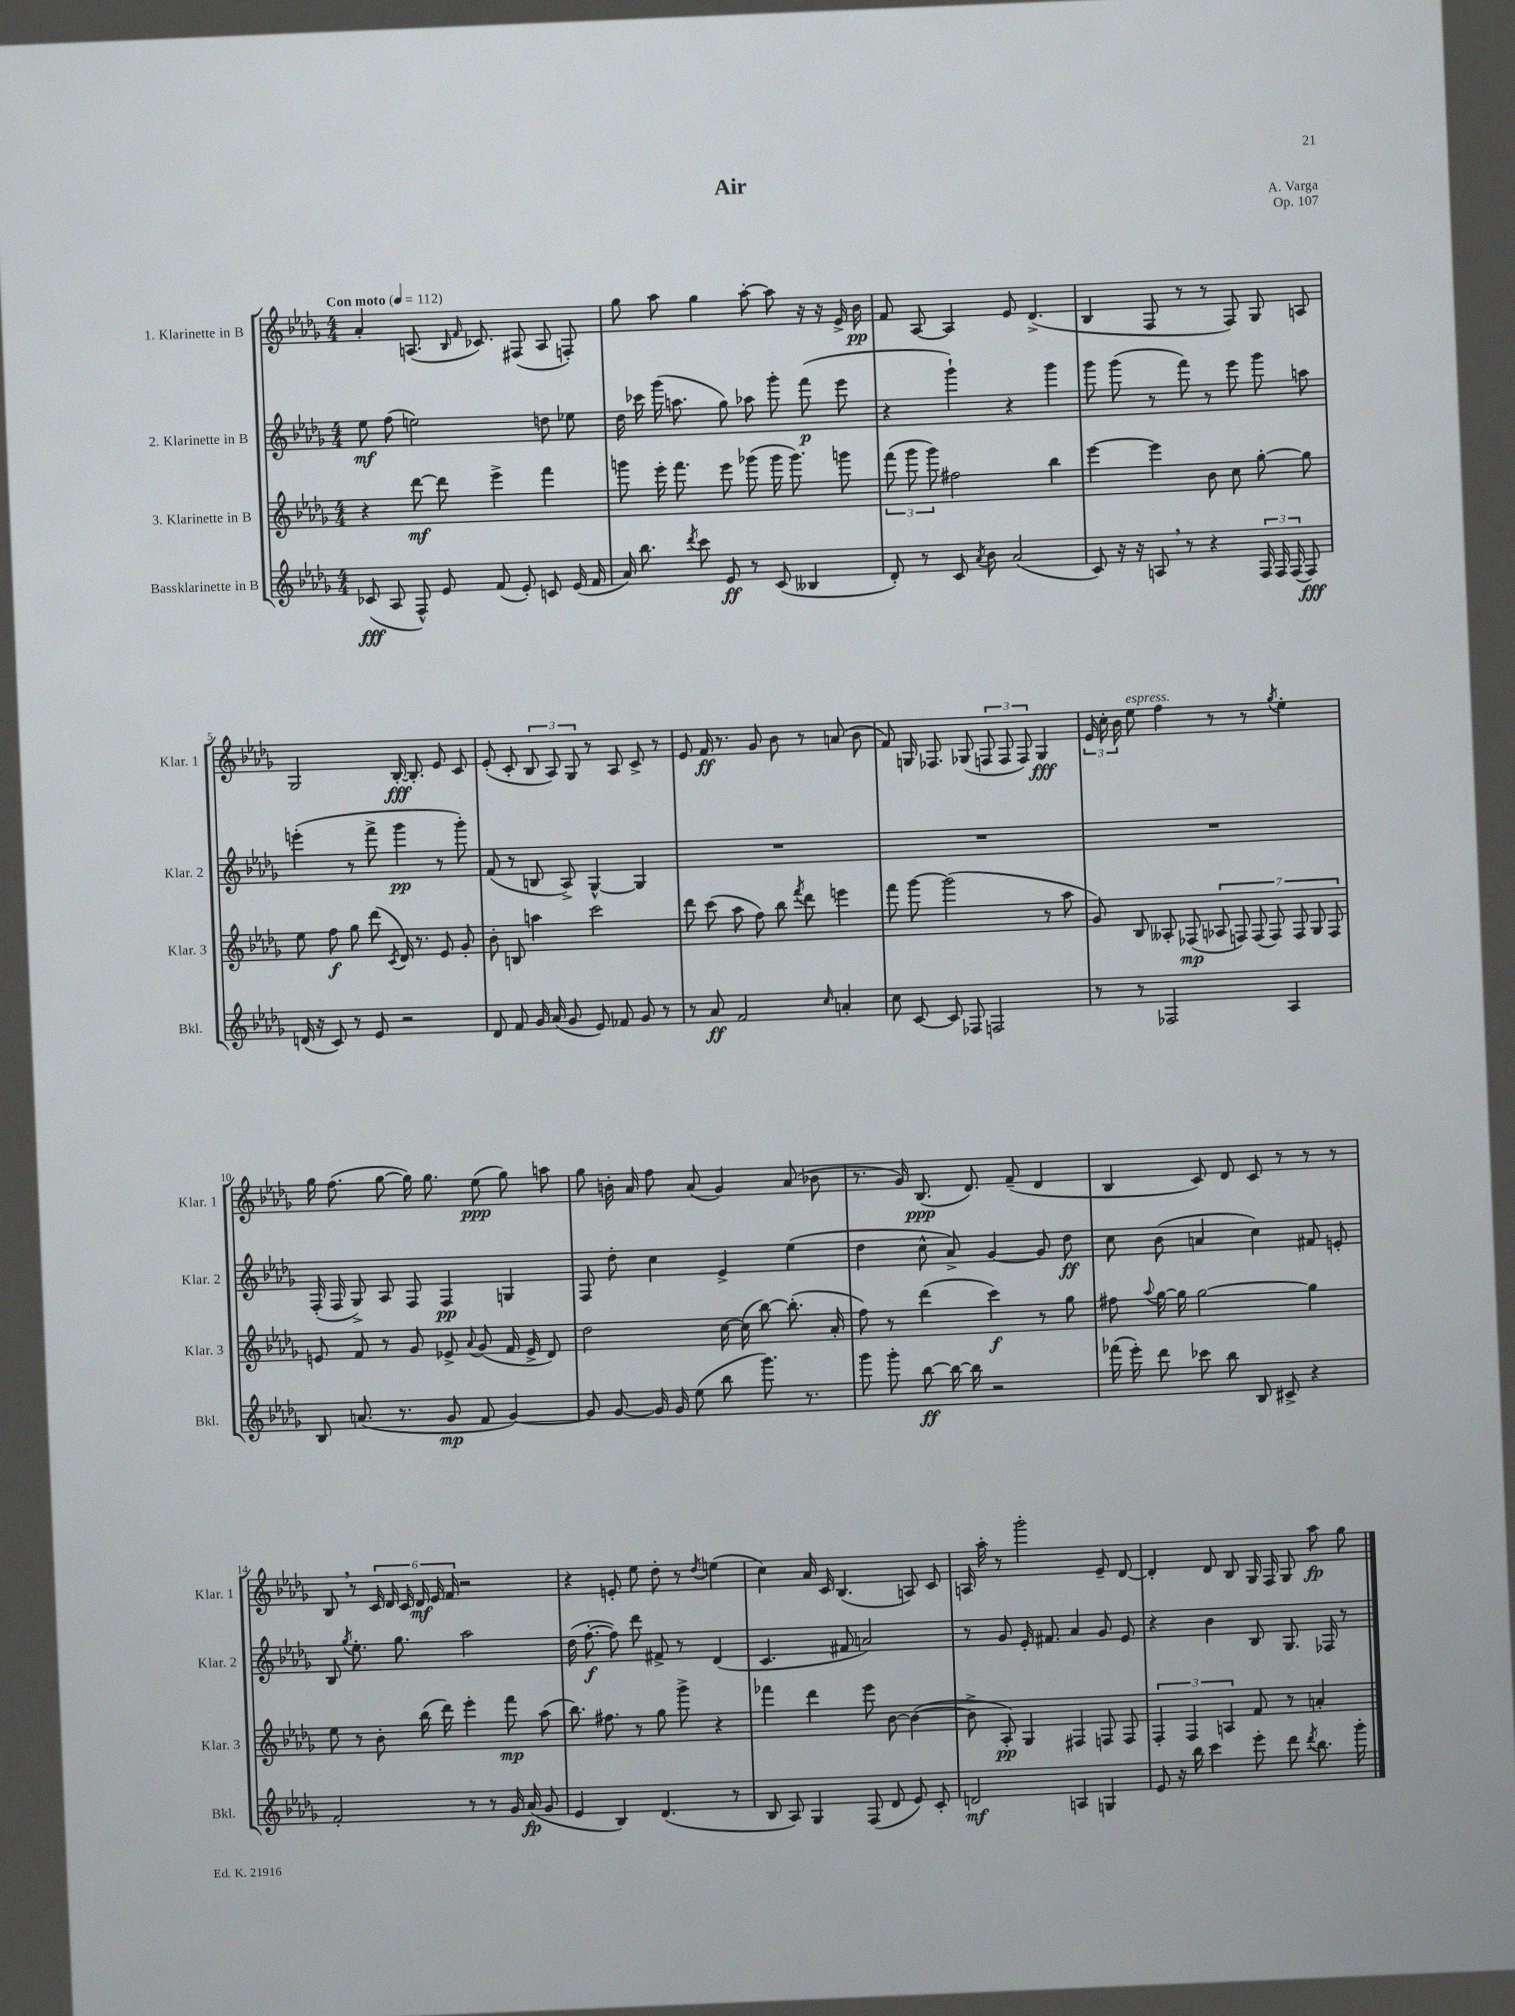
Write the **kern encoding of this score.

**kern	**kern	**kern	**kern
*staff4	*staff3	*staff2	*staff1
*clefG2	*clefG2	*clefG2	*clefG2
*k[b-e-a-d-g-]	*k[b-e-a-d-g-]	*k[b-e-a-d-g-]	*k[b-e-a-d-g-]
*M4/4	*M4/4	*M4/4	*M4/4
*MM112	*MM112	*MM112	*MM112
(8c-	4r	8ee-	4a-'
8A-	.	(8ff	.
8F^^)	[8ddd-	2ee)	(8.A
8e-	8ddd-]	.	.
.	.	.	16qqB-
.	.	.	16qqf
.	.	.	8.c-)
(8f	4eee-^	.	.
8e-')	.	.	(8F#
8c	4fff	8dd	8A
(16e-	.	8ee-	8F')
16f	.	.	.
=	=	=	=
16a-)	8ggg	16dd-	8gg-
8.bb-	.	16ccc-	.
.	16eee-'	(16ggg-	8aa-
.	8.fff	8.aa	.
8qddd-	.	.	.
8ccc	.	.	4gg-
8e-	8eee-	8gg-)	.
8r	(8ggg-	8aa-	[8aa-'
(8c	16ggg-	8ggg-'	8aa-]
.	8.ggg-)	.	.
4B--	.	(8fff	16r
.	.	.	16r
.	8ggg	8eee-	16e-^
.	.	.	16b-
=	=	=	=
8d-')	(12fff	4r	8f
.	12ggg-	.	.
8r	.	.	[8A-
.	12ggg-)	.	.
8c	2ff#	4ggg-`)	4A-]
8qa-	.	.	.
8b-	.	.	.
(2a-	.	4r	8e-
.	.	.	(4.d-^
.	4bb-	4ggg-	.
=	=	=	=
8c)	[4eee-	8ggg-	4B-
16r	.	(8ggg-	.
16r	.	.	.
8A	4eee-]	8r	8F
8r	.	8fff)	8r
4r	8b-	8r	8r
.	8cc	8eee-	8F)
24F	[8gg-'	8ggg-	8G-
24F	.	.	.
(24F	.	.	.
8F)	8gg-]	8aa	8A
=	=	=	=
(16d	8ee-	(4eee'	2G-
16r	.	.	.
8c)	8ff	.	.
8r	8gg-	8r	.
8e-	(8ddd-	8fff^	.
.	8qc	.	.
2r	16d-)	4ggg-	[16B-'
.	8.r	.	8.B-']
.	8e-	8r	8e-
.	8g-'	8ggg-')	8c
=	=	=	=
8d-	8b-'	(8f	(8e-'
8f	8B	8r	8c'
16g-	4aa	8B	12B-
(16a-	.	.	.
.	.	.	12A-)
8g-	.	8A-^)	.
.	.	.	12G-
8e-)	2ccc	[4G-^^	8r
8f-	.	.	8A-
8g-	.	4G-]	8c^
8r	.	.	8r
=	=	=	=
8r	8ddd-	1r	8e-
8a-	(8ccc	.	16f
.	.	.	8.r
2f	8aa-	.	.
.	8ff)	.	8g-
.	8bb-	.	8b-
.	8qfff	.	.
.	8ddd-	.	8r
16qqcc	.	.	.
4a'	4eee	.	(8a
.	.	.	8b-
=	=	=	=
8cc	8fff	1r	8f)
[8c	[8ggg-	.	16G
.	.	.	8.F-
8c]	(2ggg-]	.	.
8F-	.	.	(8G-
2F	.	.	12F
.	.	.	12F
.	.	.	12F)
.	8r	.	4G-
.	8aa-	.	.
=	=	=	=
8r	8g-)	1r	24e-
.	.	.	24cc'
.	.	.	24b-
8r	8B-	.	8ee-
2F-	8A--'	.	4ff
.	(8F-	.	.
.	14A-	.	8r
.	14F)	.	.
.	.	.	8r
.	(14F	.	.
.	14F)	.	.
.	.	.	8qgg-
4A-	.	.	4ee-'
.	14F	.	.
.	14G-	.	.
.	14F	.	.
=	=	=	=
8B-	8e	(16F'	16gg-
.	.	16F	(8.ff
(8.a	8f	8G-^)	.
.	8r	8A-	[8gg-
8.r	.	.	.
.	8g-	8F	16gg-])
.	.	.	8.gg-
8g-	8e-^	4F	.
.	8qqa-	.	.
8f	(8g-	.	(8ee-
[4g-)	16f	4G	8gg-)
.	16e-^	.	.
.	8d-)	.	8aa
=	=	=	=
8g-]	2dd-	8F	8gg-
[8g-	.	8dd-'	16b'
.	.	.	16a-
16g-]	.	4cc	8ff
16g-	.	.	.
(8ee-	.	.	(8a-
8bb-	[16cc	4e-^	4g-)
.	(16cc]	.	.
8.ggg-)	[8bb-)	.	.
.	(8.bb-']	(4ee-	(8a-
8.r	.	.	.
.	.	.	8b-
.	16a-'	.	.
=	=	=	=
8ggg-	8ff)	4dd-	8.r
8ggg-'	8r	.	.
.	.	.	16g-)
[8bb-	(4ddd-	8cc^^	(8.B-
16bb-_	.	8a-^)	.
16bb-]	.	.	8.d-)
2r	4ccc)	[4g-	.
.	.	.	(8f~
.	8r	8g-]	4d-
.	8gg-	8dd-	.
=	=	=	=
(16fff-	8ff#	8cc	4B-
16eee-')	.	.	.
.	8qqaa-	.	.
8ddd-	[16gg-	(8b-	.
.	16gg-]	.	.
8ccc-	[2gg-	4a	8c)
8bb-	.	.	8d-
8B-	.	4cc)	8c
8c#^	.	.	8r
4r	4gg-]	8f#	8r
.	.	8e'	8r
=	=	=	=
2f'	8ee-	8B-	8B-
.	.	8qgg-	.
.	8r	8.ee-'	8r
.	8b-'	.	24c
.	.	.	24d-
.	.	8.gg-	.
.	.	.	24c
.	(16bb-	.	24d-
.	.	.	24e-
.	16ddd-)	.	.
.	.	.	24f
8r	4eee-'	2aa-	2r
8r	.	.	.
16g-	8fff	.	.
(16a-	.	.	.
8g-	(8aa-	.	.
=	=	=	=
4e-	8.bb-)	(16dd-	4r
.	.	[8.ff'	.
.	8.ff#	.	.
4B-)	.	8ff])	8e'
.	8r	8ddd-	8ee-
(4.d-	8gg-	8f#^	8dd-'
.	8ggg-^	8r	8r
.	.	.	8qdd-
.	4r	(4d-	(4ee
8r	.	.	.
=	=	=	=
8B-	4fff-	4.c	4cc)
8A-)	.	.	.
4G-	4ddd-	.	16a-
.	.	.	16c
.	.	8f#	(4.B-
(8F	8eee-	2a)	.
8d-	[8b-	.	.
8e-)	(4b-_	.	8A)
8c'	.	.	8c
=	=	=	=
2d	8b-^]	8r	16A
.	.	.	16aa-'
.	8A-')	8g-	8r
.	4G-	16e-'	2ggg-'
.	.	8.f#	.
4A	4F#	4a-	.
4G	8F	8g-	8e-~
.	8F	8e-	[8d-
=	=	=	=
8e-	6F'	4r	4d-']
16r	.	.	.
.	6F	.	.
16bb-	.	.	.
4ccc	.	4b-	8d-
.	6A	.	.
.	.	.	8B-
8eee-'	8f	8B-	16G-
.	.	.	16F
8ddd-	8r	8.G-	8G-
8qddd-	.	.	.
8.bb-	4a'	.	8aa-
.	.	16F-	.
.	.	8r	8gg-
16ggg-'	.	.	.
==	==	==	==
*-	*-	*-	*-
